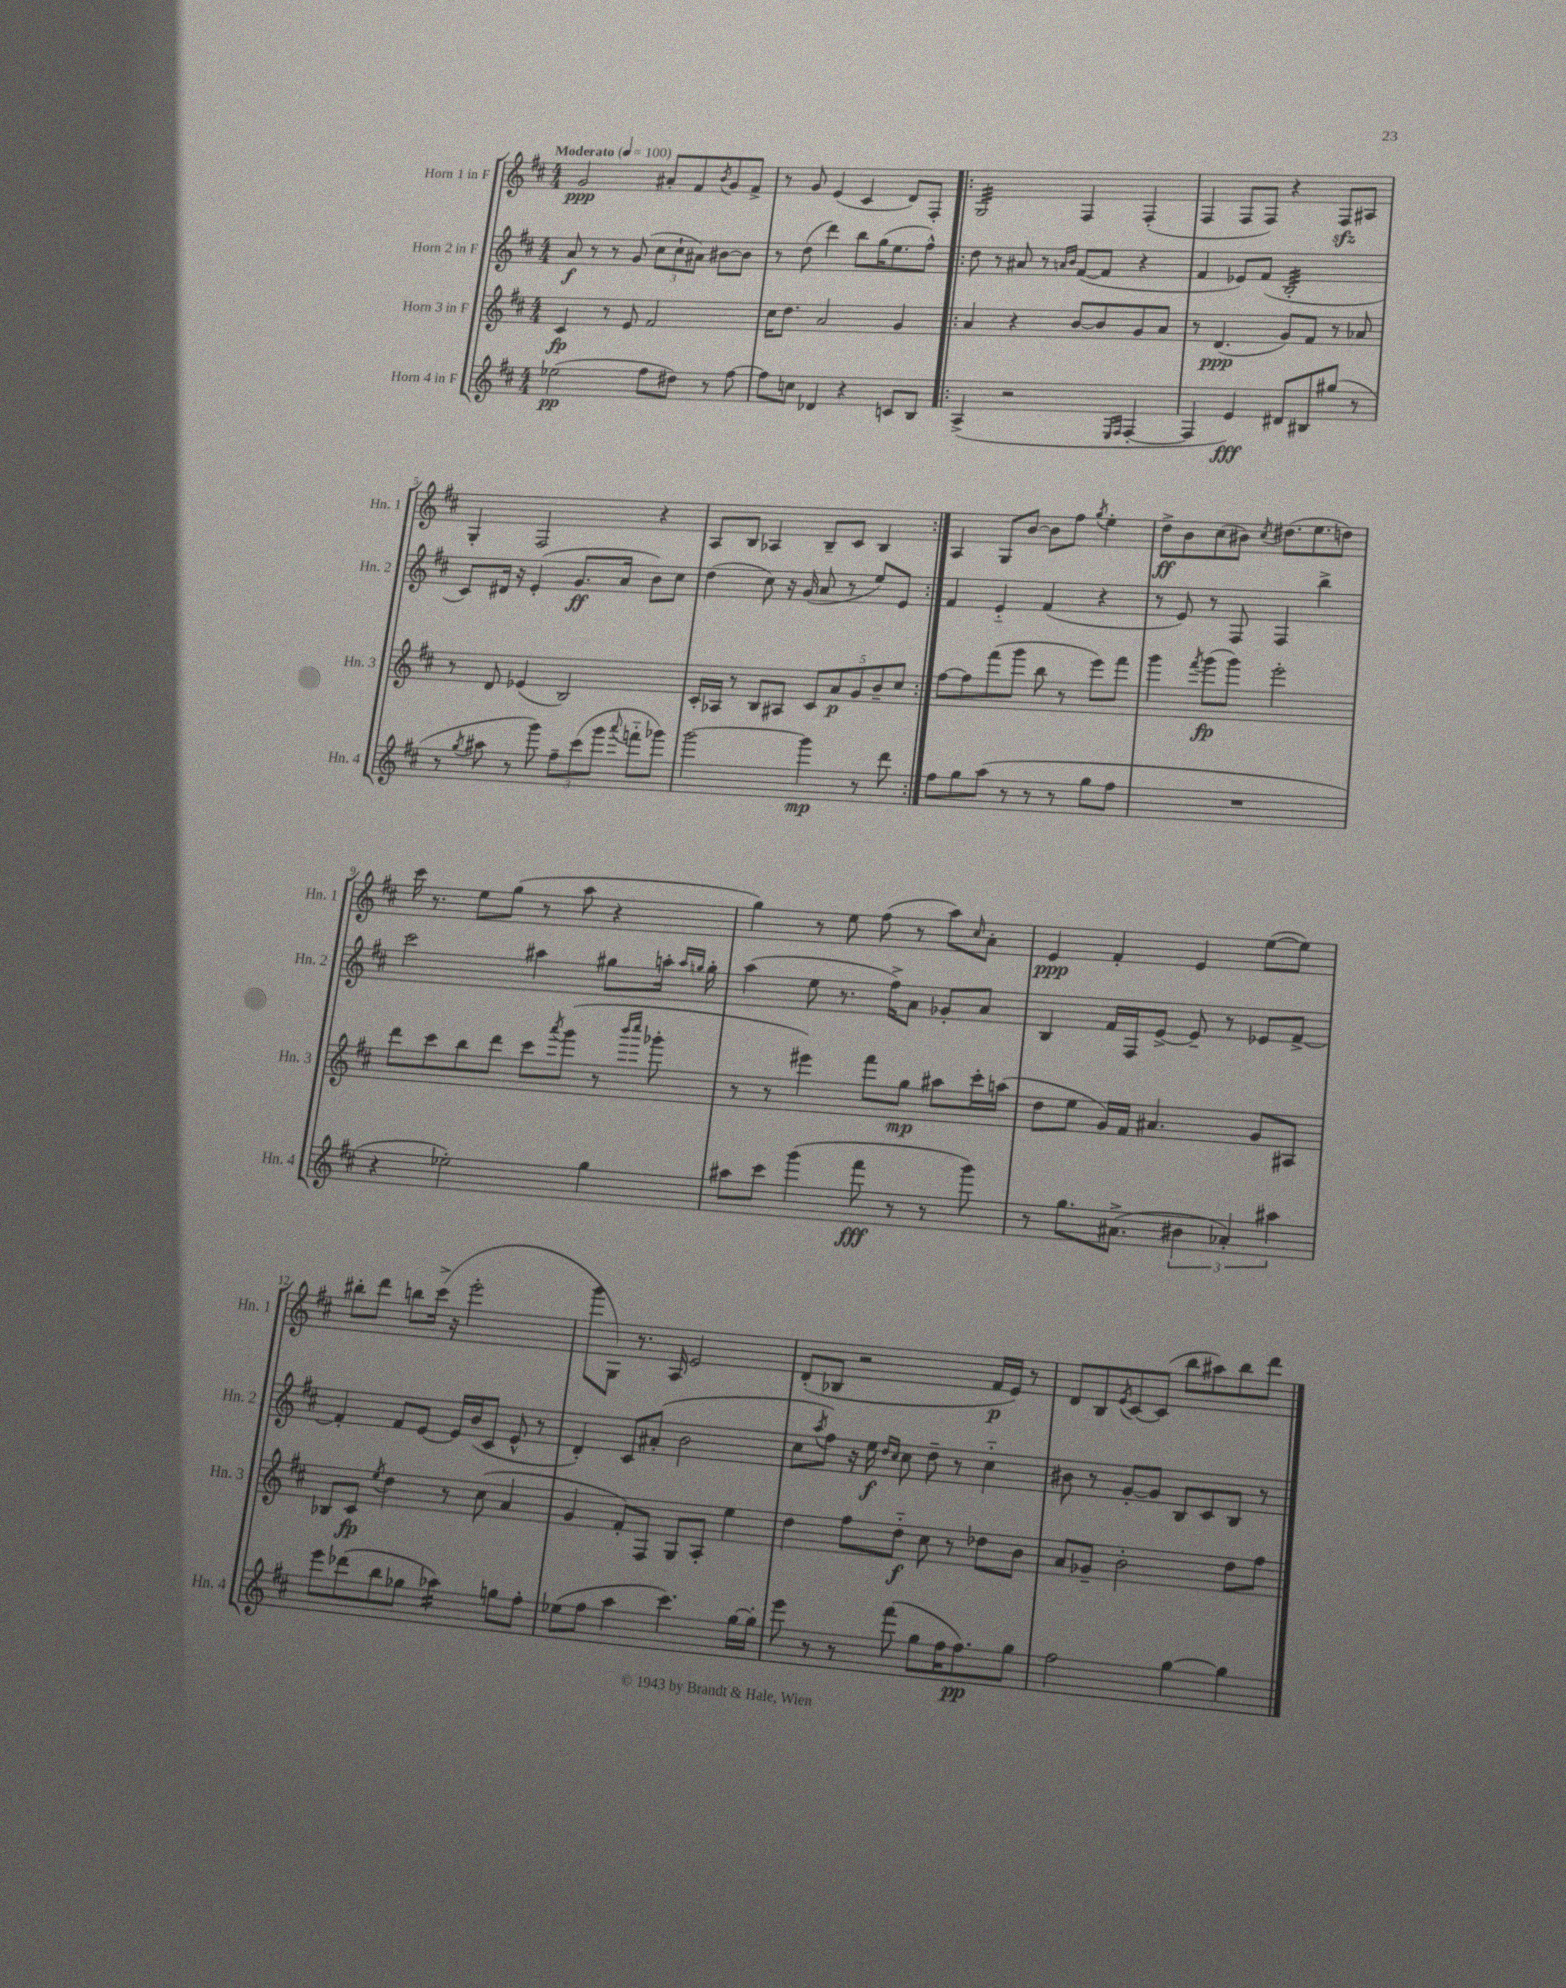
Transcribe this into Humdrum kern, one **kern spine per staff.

**kern	**kern	**kern	**kern
*staff4	*staff3	*staff2	*staff1
*clefG2	*clefG2	*clefG2	*clefG2
*k[f#c#]	*k[f#c#]	*k[f#c#]	*k[f#c#]
*M4/4	*M4/4	*M4/4	*M4/4
*MM100	*MM100	*MM100	*MM100
(2ee-\	4c#/	8a/	2g/
.	.	8r	.
.	8r	8r	.
.	8e/	(8g/	.
8ff#\L	2f#/	12cc#\L	8a#'/L
.	.	12cc#`\	.
8dd#\J)	.	.	8f#/
.	.	12a#\J)	.
.	.	.	8qb/
8r	.	[8b#\L	8g/
[8ff#\	.	8b#\]J	8f#^/J
=	=	=	=
8ff#\]L	16cc#\LK	8r	8r
.	8.dd\J	.	.
8cc\J	.	(8dd\	8g/
4d-/	2a/	4ddd\)	(4e/
4r	.	8bb\L	4c#/
.	.	(16gg\K	.
.	.	8.ee\	.
8c/L	4g/	.	8d/L)
8B/J	.	8ff#^^\J)	8F#'/J
=!|:	=!|:	=!|:	=!|:
(4A^/	4a/	8dd\	2G/
.	.	8r	.
2r	4r	8a#/	.
.	.	8r	.
.	.	16qqa/LL	.
.	.	16qqb/JJ	.
.	[8b/L	([8f#/L	4F#/
.	8b/]	8f#/]J	.
16qqE/LL	.	.	.
16qqF#/JJ	.	.	.
[4F#'/	8g/	4r	(4F#'/
.	8a/J	.	.
=	=	=	=
4F#/]	8r	4f#/	4F#/
.	(4.d/	.	.
4e/)	.	8e-/L)	8F#/L
.	.	(8f#/J	8F#/J)
8d#/L	8g/L)	2B'/	4r
8B#/	8f#/J	.	.
(8gg#/J	8r	.	8F#/L
8r	8a-/	.	8A#/J
=	=	=	=
8r	8r	8c#/L)	4G'/
8qgg/	.	.	.
8aa#\	8d/	16d#/Jk	.
.	.	16r	.
8r	(4e-/	(4e'/	2F#/
8ggg\)	.	.	.
12ff#~\L	2B/)	8.g/L	.
(12ccc#\	.	.	.
12ggg\J	.	.	.
.	.	16a/Jk	.
8qqaaa/	.	.	.
8fff'~\L	.	8b\L)	4r
8ggg-\J)	.	8cc#\J	.
=	=	=	=
[2ggg\	16c#'/LL	(4dd\	8A/L
.	16A-/JJ	.	.
.	8r	.	8B/J
.	8B/L	8cc#\)	4A-/
.	8A#/J	16r	.
.	.	(16g/	.
4ggg\]	10c#/L	8a/	8B~/L
.	10a/	.	.
.	.	8r	8c#/J
.	10g/	.	.
8r	.	8ee/L)	4B/
.	10b~/	.	.
8ddd\	.	8e/J	.
.	10cc#/J	.	.
=:|!	=:|!	=:|!	=:|!
8ff#\L	[8ff#\L	4f#/	4A/
8gg\	8ff#\]	.	.
(8aa\J	(8fff#\	4e'~/	8G/L
8r	8ggg\J	.	[8b/J
8r	8bb\	(4f#/	8b\]L
8r	8r	.	8ff#\J
.	.	.	8qgg/
8gg\L	8eee\L)	4r	4ee'\
8ff#\J	8fff#\J	.	.
=	=	=	=
1r	4ggg\	8r	8dd^\L
.	.	8e/)	8b\
.	8qfff#/	.	.
.	(8ggg\L	8r	(8cc#\
.	8ggg\J)	8F#/	8b#\J)
.	.	.	8qcc#/
.	2eee'\	4F#/	(8.dd#\L
.	.	.	8.ee\
.	.	4bb^\	.
.	.	.	8dd\J)
=	=	=	=
4r	8ddd\L	2ccc#\	16ccc#\
.	.	.	8.r
.	8ccc#\	.	.
2ee-'\)	8bb\	.	8ee\L
.	8ddd\J	.	(8gg\J
.	8ccc#\L	4aa#\	8r
.	8qaaa/	.	.
.	(8ggg\J	.	8aa\
4gg\	8r	8gg#\L	4r
.	16qqbbb/LL	.	.
.	16qqcccc#/JJ	.	.
.	8ggg-'\	16aa'\Jk	.
.	.	16qqaa/LL	.
.	.	16qqgg/JJ	.
.	.	16gg'\	.
=	=	=	=
8aa#\L	8r	(4aa\	4gg\)
8ccc#\J	8r	.	.
(4ggg\	4eee#\)	8ee\	8r
.	.	8.r	8ee\
8fff#\	8fff#\L	.	(8ff#\
.	.	16ff#^\LK)	.
8r	8gg\J	8a\J	8r
8r	8aa#\L	8g-'/L	8aa\L)
.	.	.	16qqcc#/
8ggg\)	16ccc#'\L	8a/J	8a'\J
.	(16aa\JJ	.	.
=	=	=	=
8r	8dd\L	4B/	4e/
8.gg\L	8ee\J	.	.
.	16g/LL)	16f#/LL	4f#'/
(8.a#^\J	16f#/JJ	16F#/J	.
.	4.a#/	[8e^/J	.
6b#\	.	8e~/]	4e/
.	.	8r	.
6a-'/)	.	.	.
.	8g/L	8e-/L	([8ee\L
6aa#\	.	.	.
.	8A#/J	[8f#^/J	8ee\]J)
=	=	=	=
8eee\L	8B-/L	4f#'/]	8bb#'\L
(8ddd-\	8c#/J	.	8ddd\J
.	8qee/	.	.
8bb\	4dd\	8f#/L	8bb\L
8gg-\J	.	[8e/J	(16ccc#^\Jk
.	.	.	16r
4aa-\)	8r	16e/]LL	2eee'\
.	.	(16b/J	.
.	(8cc#\	8c#/J	.
8gg\L	4a/	8e^^/	.
8ff#'\J	.	8r	.
=	=	=	=
(8ee-\L	4g/	4d'/)	8ggg\L
8ff#\J	.	.	8G\J)
4aa\	8f#'/L)	8c#/L	8.r
.	8F#/J	(8a#'/J	.
.	.	.	16A/
4.ccc#\)	8G/L	2b\	2e/
.	8A'/J	.	.
.	4ee\	.	.
[16gg\LL	.	.	.
16gg'\]JJ	.	.	.
=	=	=	=
8eee\	4dd\	8cc#\L	(8d'/L
.	.	8qaa/	.
8r	.	8ff#\J)	8B-/J
8r	8ff#\L	16r	2r
.	.	16ee\	.
.	.	16qqdd/LL	.
.	.	16qqcc#/JJ	.
(8fff#\	8dd'~\J	8cc#\	.
8gg\L	8cc#\	8dd~\	.
16ff#\K	8r	8r	.
8.ff#\)	.	.	.
.	8dd-\L	4cc#'~\	16f#/LL
.	.	.	16e/JJ)
8gg\J	8b\J	.	8r
=	=	=	=
2ff#\	8a/L	8b#\	8d/L
.	8g-~/J	8r	8B/
.	.	.	8qe/
.	2b'\	[8g'/L	[8c#/
.	.	8g/]J	(8c#/]J
[4gg\	.	8B/L	8bb\L
.	.	8c#/	8aa#\)
4gg\]	8dd\L	8B/J	8bb\
.	8ff#\J	8r	8ddd\J
==	==	==	==
*-	*-	*-	*-
